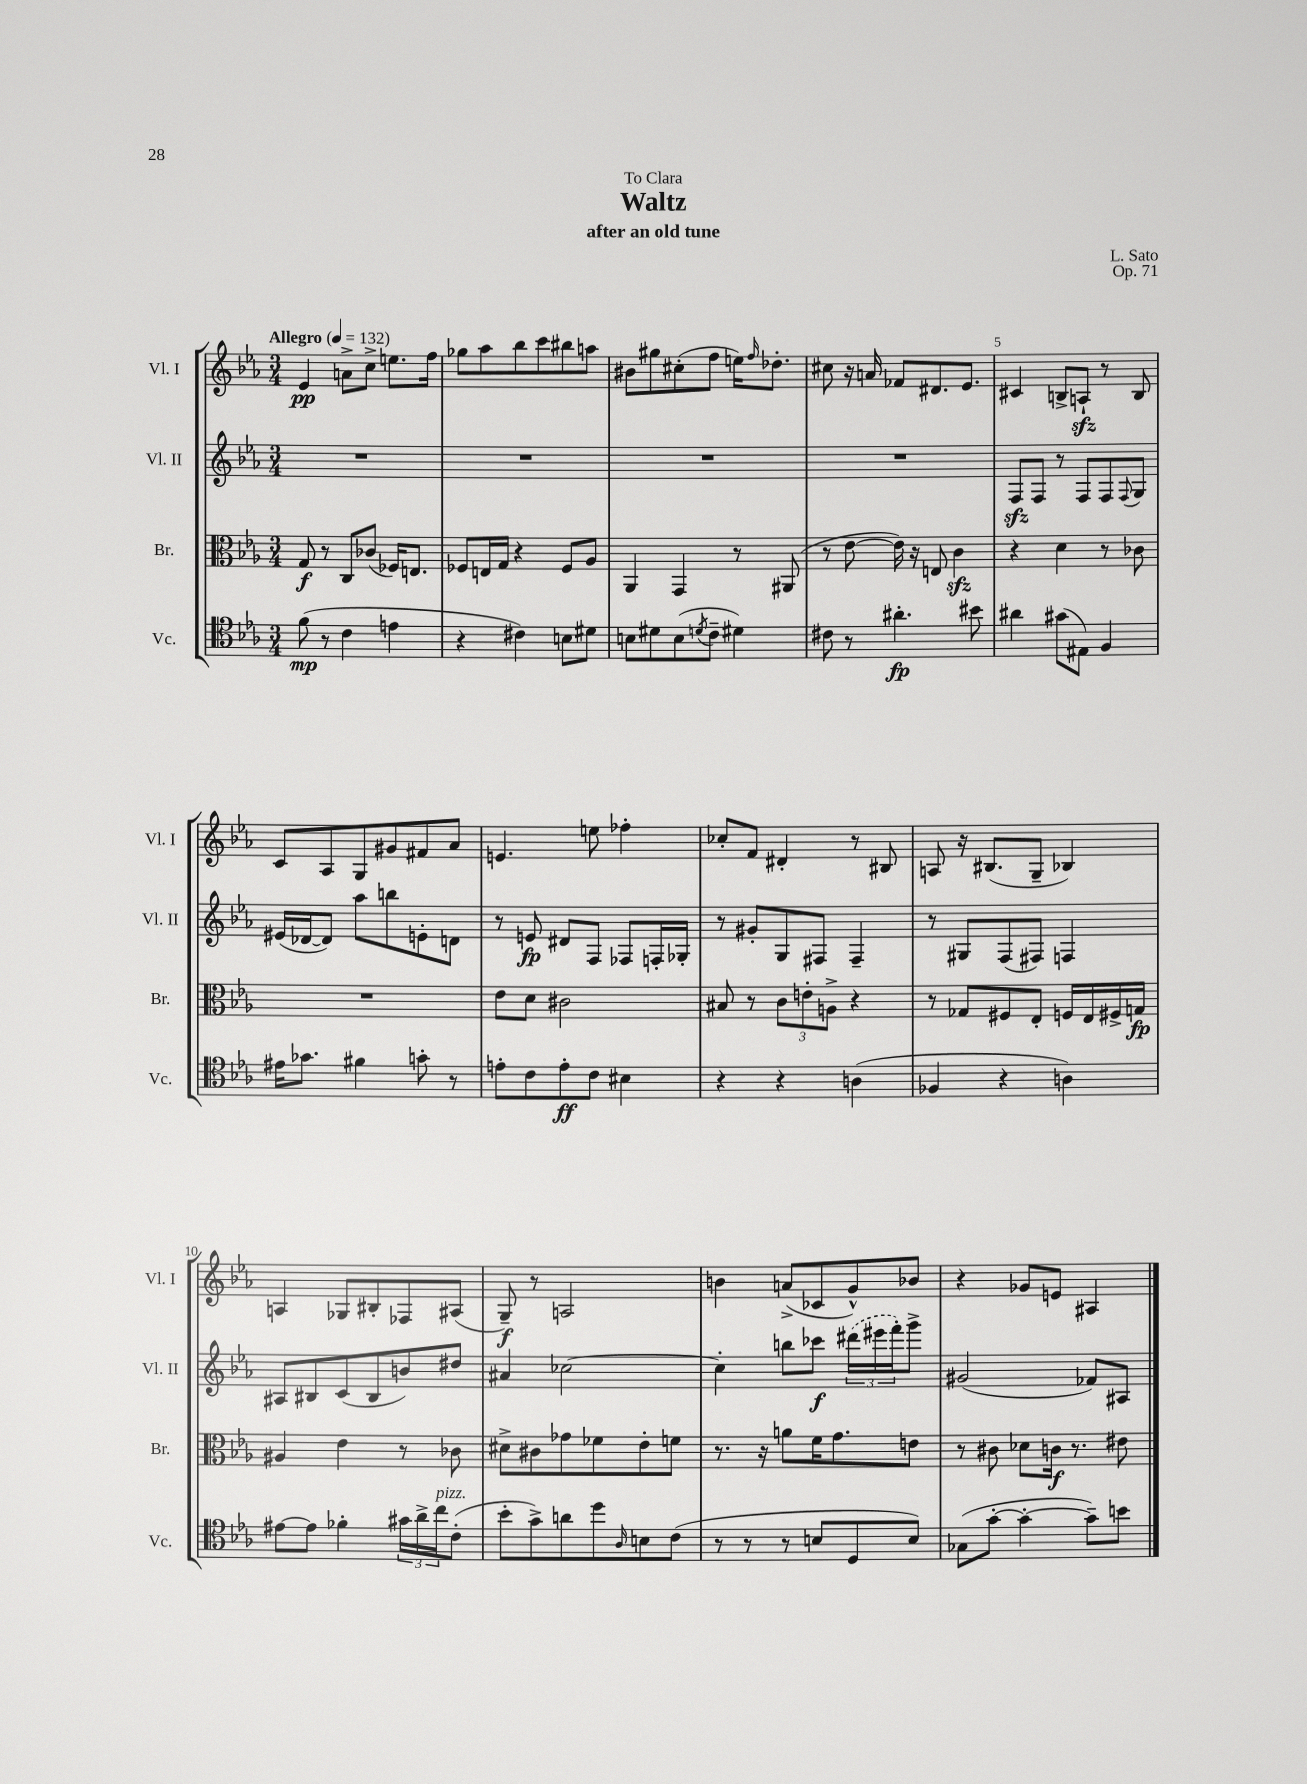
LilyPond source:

\header { title = "Waltz" composer = "L. Sato" subtitle = "after an old tune" dedication = "To Clara" opus = "Op. 71" }
<<
\new StaffGroup <<
\new Staff = "s0" \with { instrumentName = "Vl. I" shortInstrumentName = "Vl. I" } {
    \clef treble \key ees \major \numericTimeSignature \time 3/4 \tempo "Allegro" 4 = 132
    ees'4\pp a'8-> c''8-> e''8. f''16 |
    ges''8 aes''8 bes''8 c'''8 bis''8 a''8 |
    bis'8 gis''8 cis''8-.( f''8 e''16) \grace { f''16 } des''8.-. |
    cis''8 r16 a'16 fes'8 dis'8. ees'8. |
    cis'4 b8-> a8-!\sfz r8 b8 |
    c'8 aes8 g8 gis'8 fis'8 aes'8 |
    e'4. e''8 fes''4-. |
    ces''8-. f'8 dis'4-. r8 bis8 |
    a8 r16 bis8.( g8-- bes4) |
    a4 ges8 bis8-. fes8 ais8( |
    g8--\f) r8 a2 |
    b'4 a'8->( ces'8 g'8-^) bes'8 |
    r4 ges'8 e'8 ais4 \bar "|." |
}
\new Staff = "s1" \with { instrumentName = "Vl. II" shortInstrumentName = "Vl. II" } {
    \clef treble \key ees \major \numericTimeSignature \time 3/4
    R2. |
    R2. |
    R2. |
    R2. |
    f8\sfz f8 r8 f8 f8 \appoggiatura { f8 } g8 |
    eis'16( des'16~ des'8) aes''8 b''8 e'8-. d'8 |
    r8 e'8\fp dis'8 f8 fes8 f16-. ges16-. |
    r8 gis'8-. g8 fis8 fis4-- |
    r8 gis8 f8( fis8) f4 |
    ais8 bis8 c'8( bis8 b'8) dis''8 |
    ais'4 ces''2~ |
    ces''4-. b''8 ces'''8\f \tuplet 3/2 { \once \slurDashed dis'''16( eis'''16 f'''16-.) } g'''8-> |
    gis'2( fes'8) ais8 \bar "|." |
}
\new Staff = "s2" \with { instrumentName = "Br." shortInstrumentName = "Br." } {
    \clef alto \key ees \major \numericTimeSignature \time 3/4
    g8\f r8 c8 ces'8( fes16) e8. |
    fes8 e16 g16 r4 fes8 aes8 |
    aes,4 g,4 r8 ais,8( |
    r8 ees'8~ ees'16) r16 e8 c'4\sfz |
    r4 d'4 r8 ces'8 |
    R2. |
    ees'8 d'8 cis'2 |
    bis8 r8 \tuplet 3/2 { c'8 e'8-. a8-> } r4 |
    r8 ges8 fis8 ees8-. f16 ees16 fis16-> g16\fp |
    ais4 ees'4 r8 ces'8 |
    dis'8-> cis'8 ges'8 fes'8 ees'8-. f'8 |
    r8. r16 a'8 f'16 g'8. e'8 |
    r8 cis'8 des'8 c'16\f r8. eis'8 \bar "|." |
}
\new Staff = "s3" \with { instrumentName = "Vc." shortInstrumentName = "Vc." } {
    \clef tenor \key ees \major \numericTimeSignature \time 3/4
    f'8\mp( r8 c'4 e'4 |
    r4 cis'4) b8 dis'8 |
    b8 dis'8 b8( \acciaccatura { d'8 } c'8-- dis'4) |
    cis'8 r8 ais'4.-.\fp bis'8 |
    ais'4 gis'8( eis8) f4 |
    eis'16 ges'8. fis'4 g'8-. r8 |
    e'8-. c'8 e'8-.\ff c'8 bis4 |
    r4 r4 a4( |
    fes4 r4 a4) |
    eis'8~ eis'8 fes'4-. \tuplet 3/2 { gis'16 aes'16-> c''16^\markup { \italic "pizz." } } c'8-.( |
    bes'8-. g'8->) a'8 d''8 \grace { aes16 } b8 c'8( |
    r8 r8 r8 b8 d8 b8) |
    ges8( g'8~-. g'4~-. g'8--) b'8 \bar "|." |
}
>>
>>
\layout { \context { \Score \override BarNumber.break-visibility = ##(#f #t #t) barNumberVisibility = #(every-nth-bar-number-visible 5) } }
